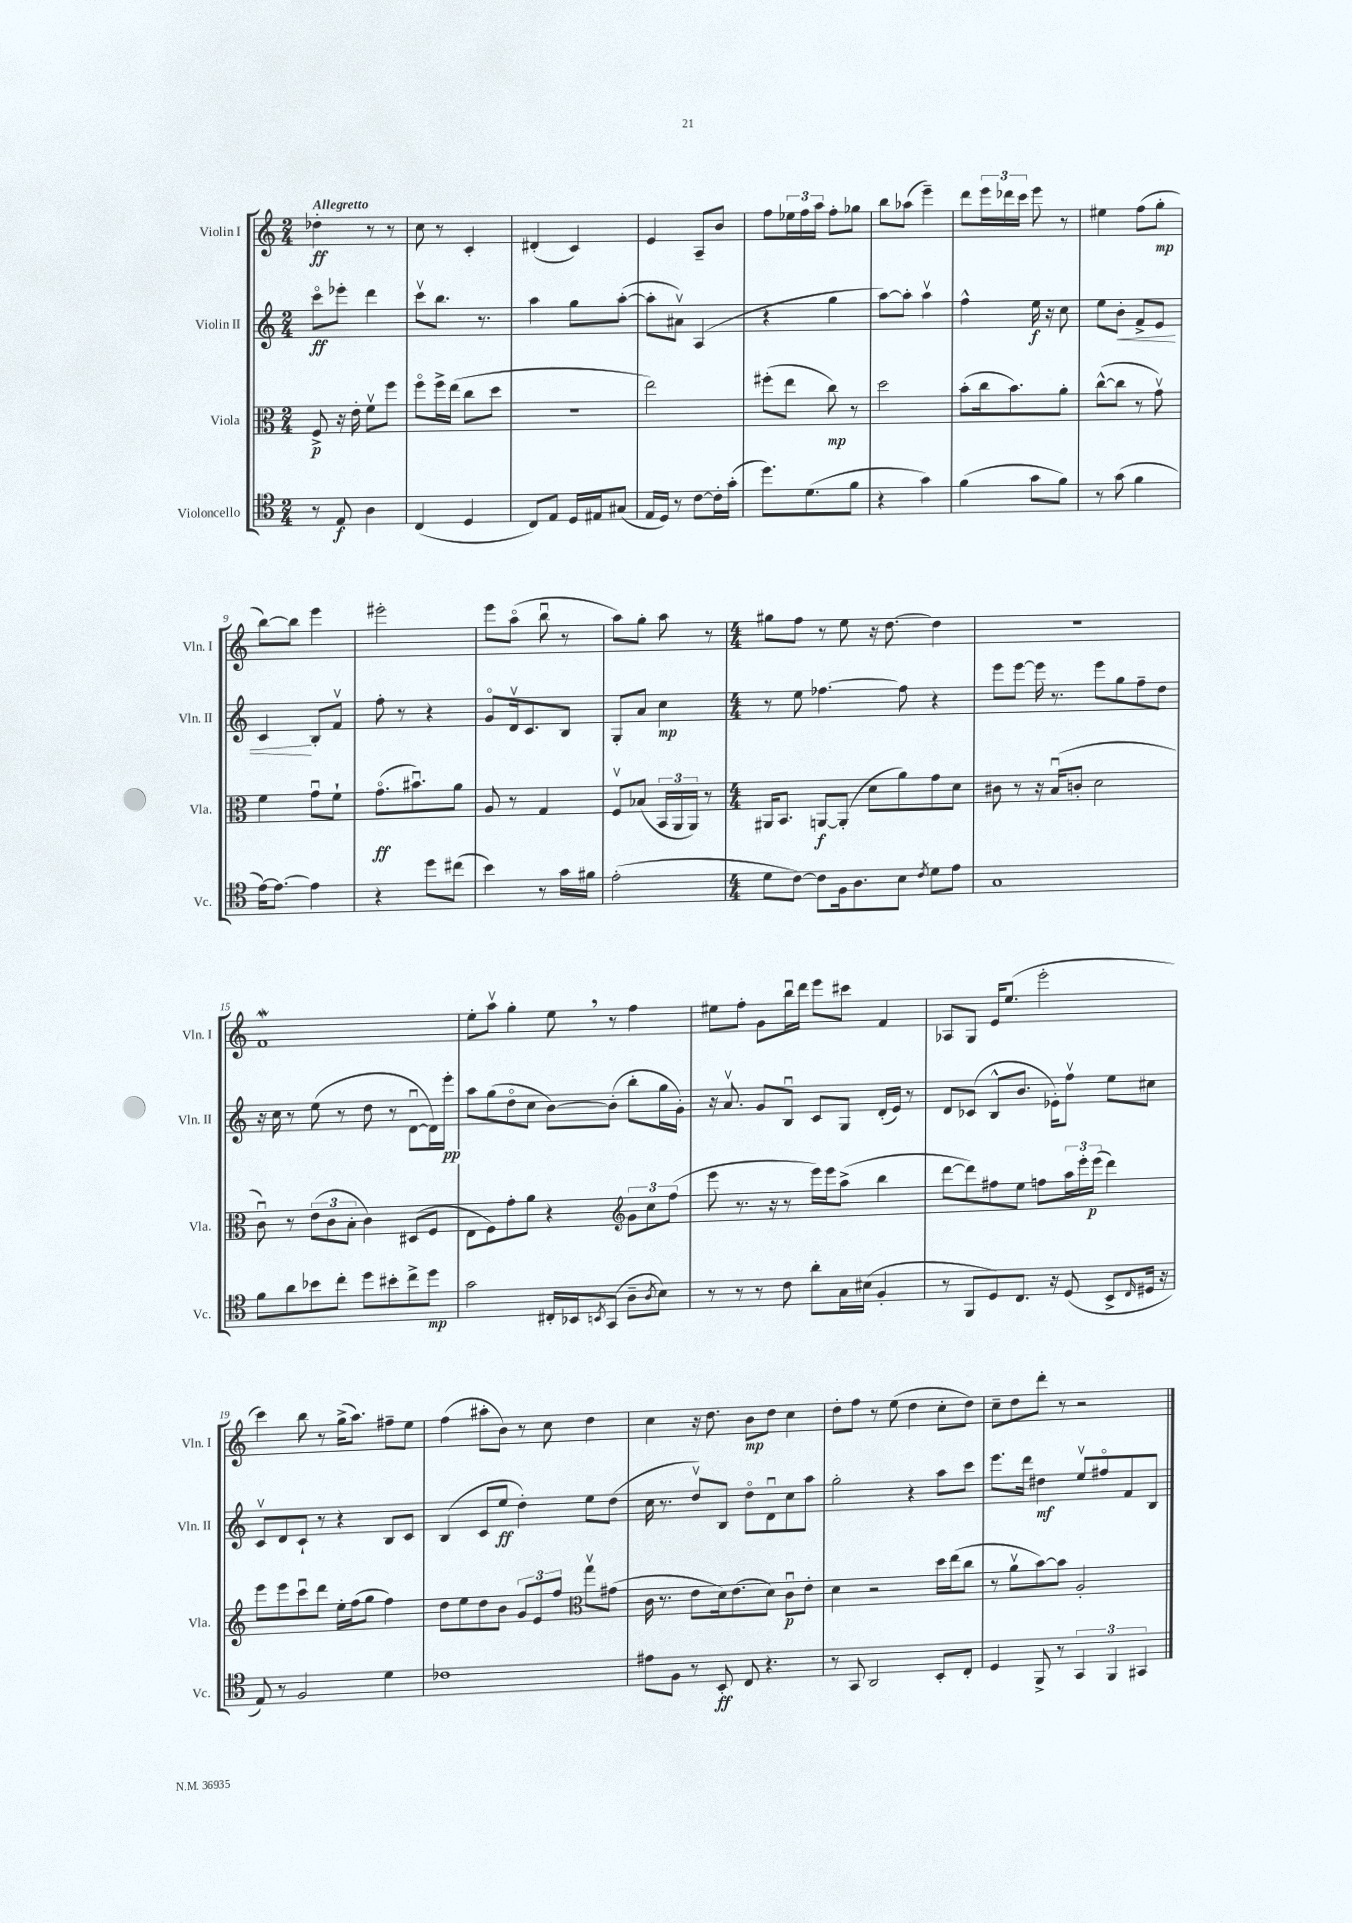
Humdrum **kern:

**kern	**kern	**kern	**kern
*staff4	*staff3	*staff2	*staff1
*clefC4	*clefC3	*clefG2	*clefG2
*k[]	*k[]	*k[]	*k[]
*M2/4	*M2/4	*M2/4	*M2/4
8r	8F^	8ccco	4dd-'
8E	16r	8eee-'	.
.	16e'	.	.
4A	8fv	4ddd	8r
.	8ff	.	8r
=	=	=	=
(4C	8ffo	8cccv	8cc
.	16ff^	8.bb	8r
.	(16ee	.	.
4D	8cc	.	4c'
.	.	8.r	.
.	8dd	.	.
=	=	=	=
8C)	2r	4aa	(4d#'
8E	.	.	.
16D	.	8gg	4c)
16E#	.	.	.
(8G#	.	([8aa'	.
=	=	=	=
16E	2ee)	8aa']	4e
16D)	.	.	.
8r	.	8a#v)	.
[8c	.	(4A	8A~
16c']	.	.	8b
(16g'	.	.	.
=	=	=	=
8.dd)	(8ff#'	4r	8ff
.	8ee	.	24ee-
.	.	.	24ff
(8.d	.	.	.
.	.	.	24aa
.	8cc)	4gg	8ff'
8f	8r	.	8gg-
=	=	=	=
4r	2dd	[8aa)	8bb
.	.	8aa']	(8aa-
4g)	.	4aav	4eee~)
=	=	=	=
(4f	(8b'	4ff^^	8ddd
.	16cc	.	24eee
.	.	.	24ddd-
.	8.b)	.	.
.	.	.	24ccc
8g	.	16ee	8eee
.	.	16r	.
8f)	8a'	8cc	8r
=	=	=	=
8r	([8cc^^	8ee	4ee#
(8g	8cc]	8b'	.
4f	8r	8f^	(8ff
.	8gv)	8e	8gg'
=	=	=	=
[16e)	4f	4c	[8bb)
8.e_	.	.	.
.	.	.	8bb]
4e]	8gu	8B'	4eee
.	8f`	8fv	.
=	=	=	=
4r	(8.go	8ff'	2eee#'
.	.	8r	.
.	8.b#u)	.	.
8dd	.	4r	.
(8cc#	8a	.	.
=	=	=	=
4b)	8A	8go	8eee
.	8r	16dv	(8aao
.	.	8.c	.
8r	4G	.	8bbu
16g	.	8B	8r
16f#	.	.	.
=	=	=	=
(2e'	8Fv	8G'	8aa)
.	(8B-	8a	8gg'
.	24BB	4cc	8aa
.	24AA	.	.
.	24AA)	.	.
.	8r	.	8r
=	=	=	=
*M4/4	*M4/4	*M4/4	*M4/4
8d	16AA#	8r	8gg#
.	8.BB	.	.
[8c)	.	8ee	8ff
8c]	[8AA	[4.ff-	8r
16F	(8AA']	.	8ee
8.A	.	.	.
.	8d	.	16r
.	.	.	[8.dd
8B	8a)	8ff-]	.
8qc	.	.	.
8d	8g	4r	4dd]
8e	8d	.	.
=	=	=	=
1G	8c#	8eee	1r
.	8r	[8eee	.
.	16r	16eee]	.
.	(16Bu	8.r	.
.	8c'	.	.
.	2d	8eee	.
.	.	8gg	.
.	.	8ff~	.
.	.	8dd	.
=	=	=	=
8f	8cu)	16r	1f
.	.	16cc	.
8a	8r	8r	.
8b-	(12e	(8ee	.
.	12c	.	.
8cc'	.	8r	.
.	12B'	.	.
8dd	4c)	8dd	.
8b#'	.	8r	.
8cc^	(8D#	[8du	.
8dd	8F	16d])	.
.	.	16eee'	.
=	=	=	=
2g	8E	8aa	8ee'
.	8F)	(8gg	8aav
.	8g'	8ddo	4gg'
.	8a	8cc	.
16C#'	4r	[8b)	8ee
16BB-	.	.	.
8qBB	.	.	.
(8GG	.	(8b']	8r
8A~	12g	8bb'	4ff
.	12cc	.	.
8qA	.	.	.
8B)	.	16gg	.
.	(12ff	.	.
.	.	16g')	.
=	=	=	=
*	*clefG2	*	*
8r	8eee	16r	8ee#
.	.	8.av	.
8r	8.r	.	8ff'
8r	.	8g	8g
.	16r	.	.
8c	8r	8Bu	16bbu
.	.	.	16ddd
8a'	16eee)	8c	8eee
.	16eee	.	.
16G	(8aa^	8G	8ccc#
(16B#	.	.	.
4F'	4bb	(16d'	4f
.	.	16e)	.
.	.	8r	.
=	=	=	=
8r	[8ddd	8d	8A-
8FF	8ddd])	(8c-	8G
8D)	8ff#	8B^^	16e
.	.	.	(8.ee
8.C	8ee	8.b	.
.	8ff	.	2eee'
16r	.	16e-')	.
(8D	24aa	8ffv	.
.	24eee'	.	.
.	(24eee	.	.
8BB^	4ddd)	8ee	.
16qqC	.	.	.
16D#	.	8cc#	.
16r	.	.	.
=	=	=	=
8E)	8eee	8cv	4ccc)
8r	8eee	8d	.
2F	8cccu	8c`	8bb
.	8ddd	8r	8r
.	16ee'	4r	(16gg^
.	(16ff	.	8.aa)
.	8gg	.	.
4d	4ff)	8B	8ff#~
.	.	8c	8ee
=	=	=	=
1c-	8dd	(4B	(4ff
.	8ee	.	.
.	8dd	8c	8aa#'
.	8b	8ee	8b)
.	12g	4dd')	8r
.	12e	.	.
.	.	.	8cc
.	12ff	.	.
.	8ggv	8ee	4dd
.	(8g#	(8dd	.
=	=	=	=
*	*clefC3	*	*
8e#	16c	16cc	4cc
.	8.r	8.r	.
8F	.	.	.
8r	8e	8ddv)	16r
.	.	.	8.dd
8BB'	16d)	8B	.
.	(8.e	.	.
8C	.	8ddo	8b
4.r	8d)	8du	8dd
.	8cu	8cc	4cc
.	8e'	8aa	.
=	=	=	=
8r	4d	2gg'	8dd'
8GG	.	.	8ff
2AA	2r	.	8r
.	.	.	(8ee
.	.	4r	4dd
8BB'	16dd	8aa	8cc'
.	(16ee	.	.
8C'	8cc	8ccc	8dd)
=	=	=	=
4D	8r	8.eee	8cc~
.	8av	.	8dd
.	.	16ddd	.
8FF^	[8b)	4dd#	8ddd'
8r	8b]	.	8r
6GG	2A'	8eev	2r
.	.	8ff#o	.
6FF	.	.	.
.	.	8f	.
6GG#	.	.	.
.	.	8B	.
==	==	==	==
*-	*-	*-	*-
